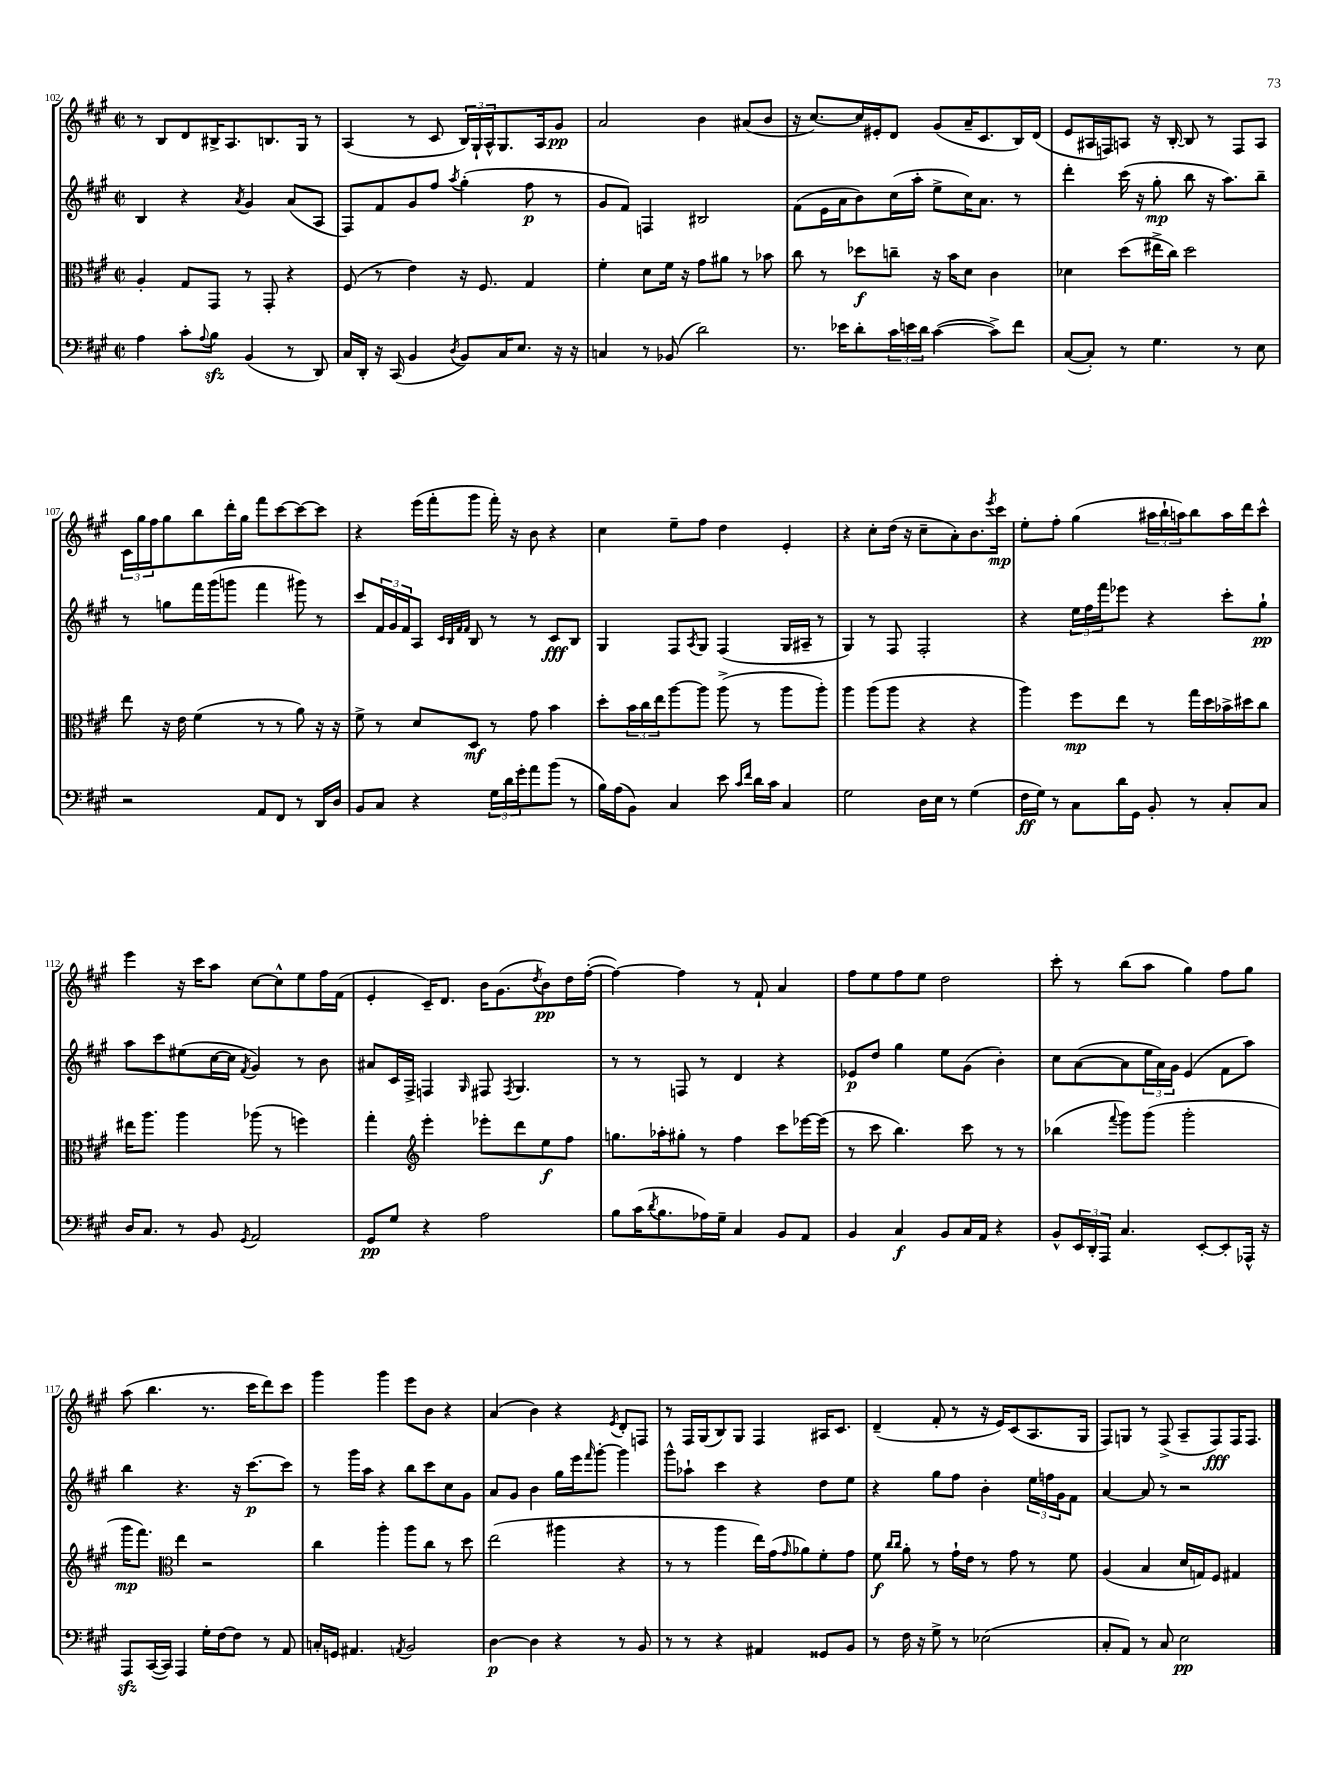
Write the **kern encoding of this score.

**kern	**kern	**kern	**kern
*staff4	*staff3	*staff2	*staff1
*clefF4	*clefC3	*clefG2	*clefG2
*k[f#c#g#]	*k[f#c#g#]	*k[f#c#g#]	*k[f#c#g#]
*M2/2	*M2/2	*M2/2	*M2/2
*met(c|)	*met(c|)	*met(c|)	*met(c|)
4A\	4A'/	4B/	8r
.	.	.	8B/L
8c#'\L	8G#/L	4r	8d/
8qqA/	.	.	.
8B\J	8GG#/J	.	16B#^/K
.	.	.	8.A/
.	.	8qa/	.
(4BB/	8r	4g#/	.
.	8GG#'/	.	8.B/
8r	4r	(8a/L	.
.	.	.	16G#/Jk
8DD/)	.	8A/J	8r
=	=	=	=
16C#/LL	(8F#/	8F#/L)	(4A/
16DD'/JJ	.	.	.
16r	8r	8f#/	.
(16CC#/	.	.	.
4BB/	4e\)	8g#/	8r
.	.	8ff#/J	8c#/
8qD/	.	8qaa/	.
8BB/L)	16r	(4gg#'\	24B/LL)
.	.	.	24G#`/
.	8.F#/	.	.
.	.	.	24A^^/J
16C#/K	.	.	8.G#/
8.E/J	.	.	.
.	4G#/	8ff#\	.
.	.	.	16A/k
16r	.	8r	8g#/J
16r	.	.	.
=	=	=	=
4C/	4f#'\	8g#/L	2a/
.	.	8f#/J)	.
8r	8d\L	4F/	.
(8BB-/	16f#\Jk	.	.
.	16r	.	.
2d\)	8g#\L	2B#/	4b\
.	8a#\J	.	.
.	8r	.	(8a#/L
.	8b-\	.	8b/J
=	=	=	=
8.r	8cc#\	(8f#\L	16r
.	.	.	[8.cc#/L)
.	8r	16e\L	.
16e-\LK	.	16a\J	.
8d'\	8dd-\L	8b\)	16cc#/]L
.	.	.	16e#'/J
24c#\L	8cc~\J	(16cc#\L	8d/J
24e\	.	.	.
.	.	16aa'\JJ	.
24d\JJ	.	.	.
([4c#\	16r	8ee^\L	(8g#/L
.	16b\LK	.	.
.	8d\J	16cc#\K)	16a~/K
.	.	8.a\J	8.c#/
8c#^\]L)	4c#\	.	.
8f#\J	.	8r	16B/L)
.	.	.	(16d/JJ
=	=	=	=
([8C#/L	4d-\	4ddd'\	8e/L
8C#'/]J)	.	.	16A#/L
.	.	.	16F/J)
8r	(8dd\L	(16ccc#\	8A/J
.	.	16r	.
4.G#\	16ee#^\L	8gg#'\	16r
.	16cc#\JJ)	.	[16B'/
.	2dd\	8bb\	8B/]
.	.	16r	8r
.	.	8.aa\L)	.
8r	.	.	8F/L
8E\	.	8bb~\J	8A/J
=	=	=	=
2r	8ee\	8r	24c#\LL
.	.	.	24gg#\
.	.	.	24ff#\J
.	16r	8gg\L	8gg#\
.	16e\	.	.
.	(4f#\	16fff#\L	8bb\
.	.	(16ggg#\J	.
.	.	8ggg\J	16ddd'\L
.	.	.	16gg#\JJ
8AA/L	8r	4fff#\	8fff#\L
8FF#/J	8r	.	[8ccc#\
8r	8a\)	8ggg#\)	8ccc#\_
16DD/LL	16r	8r	8ccc#\]J
16D/JJ	16r	.	.
=	=	=	=
8BB/L	8f#^\	8ccc#/L	4r
8C#/J	8r	24f#/L	.
.	.	24g#/	.
.	.	24f#/J	.
4r	8d/L	8A/J	(16eee\LL
.	.	.	16fff#'\J
.	.	32qqc#/LLL	.
.	.	32qqB/	.
.	.	32qqf#/	.
.	.	32qqf#/JJJ	.
.	8D/J	8B/	8ggg#\J
24G#\LL	8r	8r	16fff#'\)
24d\	.	.	.
.	.	.	16r
24g#'\J	.	.	.
8a\	8g#\	8r	8b\
(8b\J	4b\	8c#/L	4r
8r	.	8B/J	.
=	=	=	=
16B\LL)	8dd'\L	4G#/	4cc#\
(16A\J	.	.	.
8BB\J)	24b\L	.	.
.	24cc#\	.	.
.	24ee\J	.	.
4C#/	[8aa\	8F#/L	8ee~\L
.	.	8qA/	.
.	8aa\]J	8G#/J	8ff#\J
8e\	(8aa^\	(4F#/	4dd\
16qqc#/LL	.	.	.
16qqf#/JJ	.	.	.
16d\LL	8r	.	.
16c#\JJ	.	.	.
4C#/	8aa\L	16G#/LL	4e'/
.	.	16A#~/JJ	.
.	8aa'\J)	8r	.
=	=	=	=
2G#\	4aa\	4G#/)	4r
.	(8aa\L	8r	8cc#'\L
.	8aa\J	8F#/	(16dd\Jk
.	.	.	16r
16D\LL	4r	2F#'/	8cc#~\L
16E\JJ	.	.	.
8r	.	.	8a'\)
(4G#\	4r	.	8.b\
.	.	.	8qeee/
.	.	.	16ccc#\Jk
=	=	=	=
16F#\LL	4aa\)	4r	8ee'\L
16G#\JJ)	.	.	.
8r	.	.	8ff#'\J
8C#\L	8ff#\L	24ee\LL	(4gg#\
.	.	24ff#\	.
.	.	24fff#\J	.
16d\L	8ee\J	8eee-\J	.
16GG#\JJ	.	.	.
8BB'/	8r	4r	24aa#\LL
.	.	.	24bb`\
.	.	.	24aa\J)
8r	16gg#\LL	.	8bb\
.	16dd\	.	.
8C#'/L	16b-^\	8ccc#'\L	16aa\L
.	16dd#\J	.	16ddd\J
8C#/J	8cc#\J	8gg#`\J	8ccc#^^\J
=	=	=	=
16D/LK	16ee#\LK	8aa\L	4eee\
8.C#/J	8.aa\J	.	.
.	.	8ccc#\	.
8r	4aa\	(8ee#\	16r
.	.	.	16ccc#\LK
8BB/	.	[16cc#\L	8aa\J
.	.	16cc#\]JJ	.
8qGG#/	.	8qf#/	.
2AA/	(8aa-\	4g#/)	[8cc#\L
.	8r	.	8cc#^^\]
.	4ff\)	8r	8ee\
.	.	8b\	16ff#\L
.	.	.	(16f#\JJ
=	=	=	=
8GG#/L	4gg#'\	8a#/L	4e'/
8G#/J	.	16c#/L	.
.	.	16F#^/JJ	.
*	*clefG2	*	*
4r	4eee'\	4F/	16c#~/LK)
.	.	.	8.d/J
.	.	16qqG#/	.
2A\	8eee-'\L	8F#/	16b\LK
.	.	.	(8.g#\
.	.	8qF#/	.
.	8ddd\	4.G#/	.
.	.	.	8qdd/
.	8ee\	.	8b\)
.	8ff#\J	.	16dd\L
.	.	.	([16ff#'\JJ
=	=	=	=
8B\L	8.gg\L	8r	4ff#\_)
(16c#\K	.	8r	.
8qd/	.	.	.
8.B\	16aa-'\k	.	.
.	8gg#'\J	8F/	4ff#\]
16A-\L)	8r	8r	.
16G#~\JJ	.	.	.
4C#/	4ff#\	4d/	8r
.	.	.	8f#`/
8BB/L	8ccc#\L	4r	4a/
8AA/J	[16eee-\L	.	.
.	(16eee-\]JJ	.	.
=	=	=	=
4BB/	8r	8e-/L	8ff#\L
.	8ccc#\	8dd/J	8ee\
4C#/	4.bb\)	4gg#\	8ff#\
.	.	.	8ee\J
8BB/L	.	8ee\L	2dd\
16C#/L	8ccc#\	(8g#\J	.
16AA/JJ	.	.	.
4r	8r	4b'\)	.
.	8r	.	.
=	=	=	=
8BB^^/L	(4bb-\	8cc#\L	8ccc#'\
24EE/L	.	([8a\	8r
24DD'/	.	.	.
24AAA/JJ	.	.	.
.	8qqfff#/	.	.
4.C#/	8ggg#\L)	8a\]	(8bb\L
.	(8ggg#\J	24ee\L	8aa\J
.	.	24a\)	.
.	.	24g#\JJ	.
.	2ggg#'\	(4e/	4gg#\)
[8EE'/L	.	.	.
8EE'/]	.	8f#\L	8ff#\L
16AAA-^^/Jk	.	8aa\J)	8gg#\J
16r	.	.	.
=	=	=	=
8AAA/L	16ggg#\LK	4bb\	(8aa\
.	8.fff#\J)	.	.
([16CC#/L	.	.	4.bb\
16CC#/]JJ)	.	.	.
*	*clefC3	*	*
4AAA/	4ee\	4.r	.
16G#'\LL	2r	.	8.r
[16F#\J	.	.	.
8F#\]J	.	16r	.
.	.	[8.ccc#\L	16ccc#\LK
8r	.	.	8ddd\)
8AA/	.	8ccc#\]J	8ccc#\J
=	=	=	=
16C'/LL	4cc#\	8r	4ggg#\
16GG/JJ	.	.	.
4.AA#/	.	16ggg#\LL	.
.	.	16aa\JJ	.
.	4aa'\	4r	4ggg#\
8qAA/	.	.	.
2BB/	8aa\L	8bb\L	8eee\L
.	8cc#\J	8ccc#\	8b\J
.	8r	8cc#\	4r
.	8dd\	8g#\J	.
=	=	=	=
[4D\	(2ee\	8a/L	(4a/
.	.	8g#/J	.
4D\]	.	4b\	4b\)
4r	4aa#\	16gg#\LL	4r
.	.	16eee\J	.
.	.	16qqfff#/	.
.	.	[8ggg#'\J	.
.	.	.	8qe/
8r	4r	4ggg#\]	8d'/L
8BB/	.	.	8F/J
=	=	=	=
8r	8r	8ggg#^^\L	8r
8r	8r	8aa-`\J	16F#/LL
.	.	.	(16G#/J
4r	4aa\	4ccc#\	8B/)
.	.	.	8G#/J
4AA#/	16ee\LL)	4r	4F#/
.	(16g#\J	.	.
.	16qqg#/	.	.
.	8a-\)	.	.
8GG##/L	8f#'\	8dd\L	16A#/LK
.	.	.	8.c#/J
8BB/J	8g#\J	8ee\J	.
=	=	=	=
8r	8f#\	4r	(4d~/
.	16qqcc#/LL	.	.
.	16qqcc#/JJ	.	.
16F#\	8a'\	.	.
16r	.	.	.
8G#^\	8r	8gg#\L	8f#'/
8r	16g#`\LL	8ff#\J	8r
.	16e\JJ	.	.
(2E-\	8r	4b'\	16r
.	.	.	16e/LK)
.	8g#\	.	(8c#/
.	8r	24ee\LL	8.A/
.	.	24ff\	.
.	.	24g#\J	.
.	8f#\	8f#\J	.
.	.	.	16G#/Jk
=	=	=	=
8C#'/L	(4A/	[4a/	8F#/L)
8AA/J)	.	.	8G/J
8r	4B/	8a/]	8r
8C#/	.	8r	(8F#^/
2E\	16d/LL	2r	8A~/L
.	16G/J)	.	.
.	8F#/J	.	8F#/)
.	4G#/	.	16F#/K
.	.	.	8.F#/J
==	==	==	==
*-	*-	*-	*-
